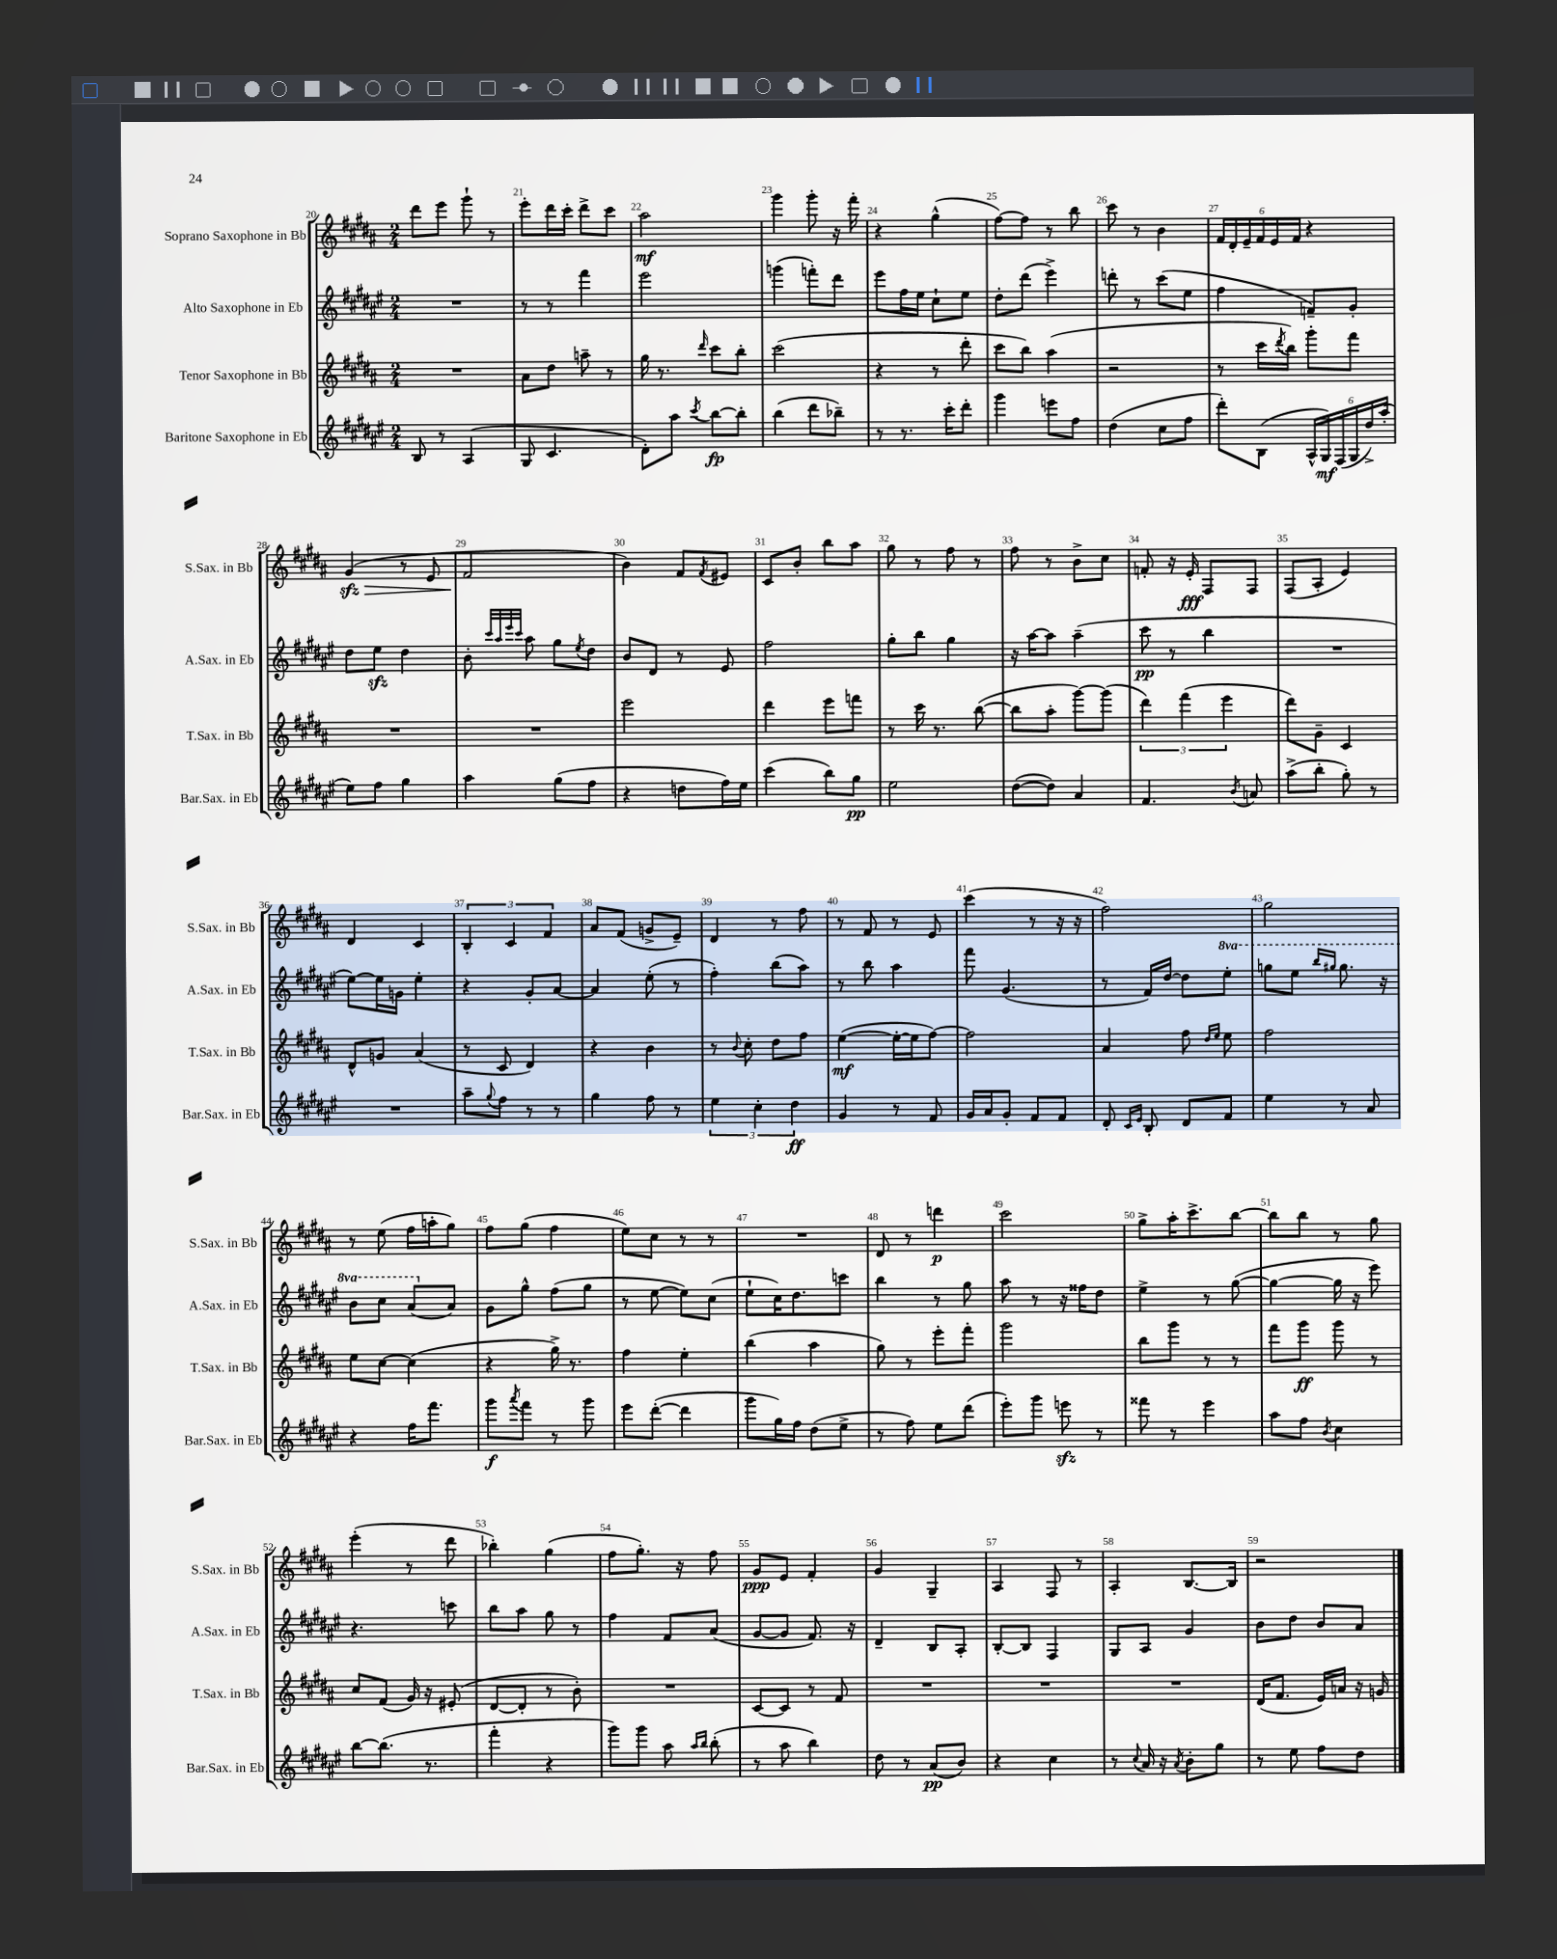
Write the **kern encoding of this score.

**kern	**dynam	**kern	**dynam	**kern	**dynam	**kern	**dynam
*part4	*part4	*part3	*part3	*part2	*part2	*part1	*part1
*staff4	*staff4	*staff3	*staff3	*staff2	*staff2	*staff1	*staff1
*I"Baritone Saxophone in Eb	*	*I"Tenor Saxophone in Bb	*	*I"Alto Saxophone in Eb	*	*I"Soprano Saxophone in Bb	*
*I'Bar.Sax. in Eb	*	*I'T.Sax. in Bb	*	*I'A.Sax. in Eb	*	*I'S.Sax. in Bb	*
*clefG2	*	*clefG2	*	*clefG2	*	*clefG2	*
*k[f#c#g#d#a#e#]	*	*k[f#c#g#d#a#]	*	*k[f#c#g#d#a#e#]	*	*k[f#c#g#d#a#]	*
*M2/4	*	*M2/4	*	*M2/4	*	*M2/4	*
=20	=20	=20	=20	=20	=20	=20	=20
8B/	.	2r	.	2r	.	8ddd#\L	.
8r	.	.	.	.	.	8eee\J	.
(4A#/	.	.	.	.	.	8ggg#`\	.
.	.	.	.	.	.	8r	.
=21	=21	=21	=21	=21	=21	=21	=21
8G#/	.	8a#\L	.	8r	.	8eee'\L	.
4.c#/	.	8dd#\J	.	8r	.	16ddd#\L	.
.	.	.	.	.	.	16ccc#'\JJ	.
.	.	8aan~\	.	4fff#\	.	8ddd#^\L	.
.	.	8r	.	.	.	8ccc#\J	.
=22	=22	=22	=22	=22	=22	=22	=22
8d#'\L)	.	16gg#\	.	2eee#\	.	2aa#\	mf
.	.	8.r	.	.	.	.	.
8aa#\J	.	.	.	.	.	.	.
8qccc#/	.	16qqddd#/	.	.	.	.	.
[8bb\L	fp	8ccc#\L	.	.	.	.	.
8bb'\J]	.	8bb'\J	.	.	.	.	.
=23	=23	=23	=23	=23	=23	=23	=23
(4bb\	.	(2ccc#\	.	(4gggn\	.	4ggg#\	.
8ddd#\L	.	.	.	8fffn'\L)	.	8ggg#'\	.
8bb-X~\J)	.	.	.	8ddd#\J	.	16r	.
.	.	.	.	.	.	16fff#'\	.
=24	=24	=24	=24	=24	=24	=24	=24
8r	.	4r	.	8eee#\L	.	4r	.
8.r	.	.	.	16ff#\L	.	.	.
.	.	.	.	16ee#\JJ	.	.	.
.	.	8r	.	8cc#`\L	.	(4gg#^^\	.
16ccc#'\KL	.	.	.	.	.	.	.
8ddd#'\J	.	8ddd#'\	.	8ee#\J	.	.	.
=25	=25	=25	=25	=25	=25	=25	=25
4ggg#\	.	8ccc#\L	.	8dd#'\L	.	[8ff#\L)	.
.	.	8bb\J)	.	(8ddd#\J	.	8ff#\J]	.
8eeen\L	.	(4aa#\	.	4eee#^\)	.	8r	.
8ff#\J	.	.	.	.	.	8bb\	.
=26	=26	=26	=26	=26	=26	=26	=26
(4dd#\	.	2r	.	8dddn'\	.	8ccc#\	.
.	.	.	.	8r	.	8r	.
8cc#\L	.	.	.	(8ccc#\L	.	4b\	.
8ff#\J	.	.	.	8ee#\J	.	.	.
=27	=27	=27	=27	=27	=27	=27	=27
8ddd#'\L)	.	8r	.	4ff#\	.	24f#/LL	.
.	.	.	.	.	.	24d#'/	.
.	.	.	.	.	.	24e~/	.
(8B\J	.	16ccc#\LL	.	.	.	24f#/	.
.	.	.	.	.	.	24e/	.
.	.	8qddd#/	.	.	.	.	.
.	.	16bb\JJ)	.	.	.	.	.
.	.	.	.	.	.	24f#/JJ	.
24A#^^/LL	.	8ggg#'\L	.	8fn~/L)	.	4r	.
24G#/)	mf	.	.	.	.	.	.
(24F#/	.	.	.	.	.	.	.
24G#/	.	8fff#\J	.	8g#'/J	.	.	.
24dd#^/)	.	.	.	.	.	.	.
(24aa#'/JJ	.	.	.	.	.	.	.
!!LO:LB:g=z
=28	=28	=28	=28	=28	=28	=28	=28
!	!	!	!	!	!	!	!LO:HP:b
8ee#\L)	.	2r	.	8dd#\L	.	(4g#zz/	>
8ff#\J	.	.	.	8ee#zz\J	.	.	.
4gg#\	.	.	.	4dd#\	.	8r	.
.	.	.	.	.	.	8e/	.
=29	=29	=29	=29	=29	=29	=29	=29
4aa#\	.	2r	.	8b'\	.	2f#/	.
.	.	.	.	32qqccc#/LLL	.	.	.
.	.	.	.	32qqaa#/	.	.	.
.	.	.	.	32qqeee#/	.	.	.
.	.	.	.	32qqccc#/JJJ	.	.	.
.	.	.	.	8aa#\	.	.	.
(8gg#\L	.	.	.	8gg#\L	.	.	.
.	.	.	.	8qee#/	.	.	.
8ff#\J	.	.	.	8dd#\J	.	.	.
.	.	.	.	.	.	.	]
=30	=30	=30	=30	=30	=30	=30	=30
4r	.	2eee\	.	8b/L	.	4b\)	.
.	.	.	.	8d#/J	.	.	.
8ddn\L	.	.	.	8r	.	8f#/L	.
.	.	.	.	.	.	8qf#/	.
16ff#\L)	.	.	.	8e#/	.	8e#X/J	.
16ee#\JJ	.	.	.	.	.	.	.
=31	=31	=31	=31	=31	=31	=31	=31
(4ccc#\	.	4ddd#\	.	2ff#\	.	8c#/L	.
.	.	.	.	.	.	8b'/J	.
8bb\L)	.	8eee\L	.	.	.	8bb\L	.
8gg#\J	pp	8fffn\J	.	.	.	8aa#\J	.
=32	=32	=32	=32	=32	=32	=32	=32
2ee#\	.	8r	.	8gg#'\L	.	8gg#\	.
.	.	16ccc#\	.	8bb\J	.	8r	.
.	.	8.r	.	.	.	.	.
.	.	.	.	4gg#\	.	8ff#\	.
.	.	([8bb\	.	.	.	8r	.
=33	=33	=33	=33	=33	=33	=33	=33
([8dd#\L	.	8bb\L]	.	16r	.	8ff#\	.
.	.	.	.	[16aa#\KL	.	.	.
8dd#\J])	.	8aa#'\J	.	8aa#\J]	.	8r	.
4a#/	.	[8ggg#\L)	.	(4aa#~\	.	8b^\L	.
.	.	(8ggg#\J]	.	.	.	8cc#\J	.
=34	=34	=34	=34	=34	=34	=34	=34
4.f#/	.	6ddd#\)	.	8ccc#\	pp	8fn'/	.
.	.	.	.	8r	.	16r	.
.	.	(6fff#\	.	.	.	.	.
.	.	.	.	.	.	16e'/	fff
.	.	.	.	4bb\	.	8F#/L	.
.	.	6eee\	.	.	.	.	.
8qb/	.	.	.	.	.	.	.
8an/	.	.	.	.	.	8F#/J	.
=35	=35	=35	=35	=35	=35	=35	=35
(8aa#^\L	.	8ddd#\L)	.	2r	.	(8F#/L	.
8bb'\J	.	8g#~\J	.	.	.	8A#'/J	.
8gg#'\)	.	4c#/	.	.	.	4e/)	.
8r	.	.	.	.	.	.	.
!!LO:LB:g=z
=36	=36	=36	=36	=36	=36	=36	=36
2r	.	8d#^^/L	.	[8ee#\L)	.	4d#/	.
.	.	8gn/J	.	16ee#\L]	.	.	.
.	.	.	.	16gn\JJ	.	.	.
.	.	(4a#/	.	4ee#'\	.	4c#/	.
=37	=37	=37	=37	=37	=37	=37	=37
8aa#~\L	.	8r	.	4r	.	6B'/	.
8qqgg#/	.	.	.	.	.	.	.
8ff#\J	.	8c#/	.	.	.	.	.
.	.	.	.	.	.	6c#/	.
8r	.	4d#/)	.	8g#'/L	.	.	.
.	.	.	.	.	.	6f#/	.
8r	.	.	.	[8a#/J	.	.	.
=38	=38	=38	=38	=38	=38	=38	=38
4gg#\	.	4r	.	4a#/]	.	8a#/L	.
.	.	.	.	.	.	(8f#/J	.
8ff#\	.	4b\	.	(8ee#'\	.	8gn^/L	.
8r	.	.	.	8r	.	8e~/J)	.
=39	=39	=39	=39	=39	=39	=39	=39
6ee#\	.	8r	.	4ff#'\)	.	4d#/	.
.	.	8qqb/	.	.	.	.	.
.	.	8cc#'\	.	.	.	.	.
6cc#'\	.	.	.	.	.	.	.
.	.	8dd#\L	.	(8bb\L	.	8r	.
6dd#\	ff	.	.	.	.	.	.
.	.	8ff#\J	.	8aa#\J)	.	8ff#\	.
=40	=40	=40	=40	=40	=40	=40	=40
4g#/	.	([4ee\	mf	8r	.	8r	.
.	.	.	.	8bb\	.	8f#/	.
8r	.	16ee'\LL_	.	4aa#\	.	8r	.
.	.	16ee\J]	.	.	.	.	.
8f#/	.	[8ff#\J)	.	.	.	8e/	.
=41	=41	=41	=41	=41	=41	=41	=41
16g#/LL	.	2ff#\]	.	8fff#\	.	(4ccc#\	.
16a#/J	.	.	.	.	.	.	.
8g#'/J	.	.	.	(4.g#/	.	.	.
8f#/L	.	.	.	.	.	8r	.
8f#/J	.	.	.	.	.	16r	.
.	.	.	.	.	.	16r	.
=42	=42	=42	=42	=42	=42	=42	=42
8d#'/	.	4a#/	.	8r	.	2ff#\)	.
16qqc#/LL	.	.	.	.	.	.	.
16qqe#/JJ	.	.	.	.	.	.	.
8B'/	.	.	.	16f#/LL)	.	.	.
.	.	.	.	[16dd#/JJ	.	.	.
8d#/L	.	8ff#\	.	8dd#\L]	.	.	.
.	.	16qqdd#/LL	.	.	.	.	.
.	.	16qqee/JJ	.	.	.	.	.
*	*	*	*	*8va	*	*	*
8f#/J	.	8ee\	.	8eee#'\J	.	.	.
=43	=43	=43	=43	=43	=43	=43	=43
4ee#\	.	2ff#\	.	8gggn\L	.	2gg#\	.
.	.	.	.	8eee#\J	.	.	.
.	.	.	.	16qqbbb/LL	.	.	.
.	.	.	.	16qqggg#X/JJ	.	.	.
8r	.	.	.	8.ggg#\	.	.	.
8a#/	.	.	.	.	.	.	.
.	.	.	.	16r	.	.	.
!!LO:LB:g=z
=44	=44	=44	=44	=44	=44	=44	=44
4r	.	8ee\L	.	8bb\L	.	8r	.
.	.	[8cc#\J	.	8ccc#\J	.	(8ee\	.
16ff#\KL	.	(4cc#\]	.	(8aa#/L	.	16ff#\LL	.
8.fff#\J	.	.	.	.	.	16aan'\J	.
*	*	*	*	*X8va	*	*	*
.	.	.	.	8a#/J)	.	8gg#\J)	.
=45	=45	=45	=45	=45	=45	=45	=45
8ggg#\L	f	4r	.	8g#\L	.	8ff#\L	.
8qaaa#/	.	.	.	.	.	.	.
8fff#\J	.	.	.	8gg#^^\J	.	(8gg#\J	.
8r	.	16gg#^\)	.	(8ff#\L	.	4ff#\	.
.	.	8.r	.	.	.	.	.
8ggg#\	.	.	.	8gg#\J	.	.	.
=46	=46	=46	=46	=46	=46	=46	=46
8eee#\L	.	4ff#\	.	8r	.	8ee\L)	.
([8ddd#'\J	.	.	.	[8ee#\	.	8cc#\J	.
4ddd#\]	.	4ee'\	.	8ee#\L])	.	8r	.
.	.	.	.	(8cc#\J	.	8r	.
=47	=47	=47	=47	=47	=47	=47	=47
8ggg#\L	.	(4bb\	.	8ee#`\L	.	2r	.
16gg#\L)	.	.	.	16cc#\K)	.	.	.
16ff#\JJ	.	.	.	8.dd#\	.	.	.
(8dd#\L	.	4aa#\	.	.	.	.	.
8ee#^\J	.	.	.	8cccn\J	.	.	.
=48	=48	=48	=48	=48	=48	=48	=48
8r	.	8gg#\)	.	4bb\	.	8d#/	.
8ff#\)	.	8r	.	.	.	8r	.
8ee#\L	.	8eee'\L	.	8r	.	4dddn\	p
(8ddd#\J	.	8fff#'\J	.	8gg#\	.	.	.
=49	=49	=49	=49	=49	=49	=49	=49
8eee#'\L)	.	2ggg#\	.	8aa#\	.	2ccc#\	.
8ggg#\J	.	.	.	8r	.	.	.
8eeenzz\	.	.	.	16r	.	.	.
.	.	.	.	16ff##X\KL	.	.	.
8r	.	.	.	8dd#\J	.	.	.
=50	=50	=50	=50	=50	=50	=50	=50
8fff##X\	.	8bb\L	.	4ee#^\	.	8gg#^\L	.
8r	.	8ggg#\J	.	.	.	16aa#'\K	.
.	.	.	.	.	.	8.ccc#^\	.
4eee#\	.	8r	.	8r	.	.	.
.	.	8r	.	([8gg#\	.	[8bb\J	.
=51	=51	=51	=51	=51	=51	=51	=51
8aa#\L	.	8fff#\L	.	4gg#\_	.	8bb\L]	.
8ff#\J	.	8ggg#\J	ff	.	.	8bb\J	.
8qb/	.	.	.	.	.	.	.
4cc#\	.	8ggg#\	.	16gg#\]	.	8r	.
.	.	.	.	16r	.	.	.
.	.	8r	.	8eee#\)	.	8gg#\	.
!!LO:LB:g=z
=52	=52	=52	=52	=52	=52	=52	=52
[8bb\L	.	8cc#/L	.	4.r	.	(4eee'\	.
(8.bb\J]	.	(8f#/J	.	.	.	.	.
.	.	16g#/)	.	.	.	8r	.
8.r	.	16r	.	.	.	.	.
.	.	(8e#X'/	.	8cccn\	.	8ddd#\	.
=53	=53	=53	=53	=53	=53	=53	=53
4fff#'\	.	[8d#/L	.	8bb\L	.	4bb-X'\)	.
.	.	8d#'/J]	.	8aa#\J	.	.	.
4r	.	8r	.	8gg#\	.	(4gg#\	.
.	.	8b'\)	.	8r	.	.	.
=54	=54	=54	=54	=54	=54	=54	=54
8ggg#\L)	.	2r	.	4ff#\	.	8ff#\L	.
8ggg#\J	.	.	.	.	.	8.gg#'\J)	.
8aa#\	.	.	.	8f#/L	.	.	.
.	.	.	.	.	.	16r	.
16qqaa#/LL	.	.	.	.	.	.	.
16qqbb/JJ	.	.	.	.	.	.	.
(8bb'\	.	.	.	(8a#/J	.	8ff#\	.
=55	=55	=55	=55	=55	=55	=55	=55
8r	.	[8c#/L	.	[8g#/L	.	8g#/L	ppp
8aa#\	.	8c#/J]	.	8g#/J]	.	8e/J	.
4bb\)	.	8r	.	8.f#/)	.	4f#'/	.
.	.	8f#/	.	.	.	.	.
.	.	.	.	16r	.	.	.
=56	=56	=56	=56	=56	=56	=56	=56
8dd#\	.	2r	.	4d#~/	.	4g#/	.
8r	.	.	.	.	.	.	.
(8a#/L	pp	.	.	8B/L	.	4G#~/	.
8b/J)	.	.	.	8A#'/J	.	.	.
=57	=57	=57	=57	=57	=57	=57	=57
4r	.	2r	.	[8B'/L	.	4A#/	.
.	.	.	.	8B/J]	.	.	.
4cc#\	.	.	.	4F#/	.	8F#/	.
.	.	.	.	.	.	8r	.
=58	=58	=58	=58	=58	=58	=58	=58
8r	.	2r	.	8G#/L	.	4A#'/	.
8qqcc#/	.	.	.	.	.	.	.
16a#/	.	.	.	8A#/J	.	.	.
16r	.	.	.	.	.	.	.
8qa#/	.	.	.	.	.	.	.
8b'\L	.	.	.	4g#/	.	[8.B/L	.
8gg#\J	.	.	.	.	.	.	.
.	.	.	.	.	.	16B/Jk]	.
=59	=59	=59	=59	=59	=59	=59	=59
8r	.	(16d#/KL	.	8b\L	.	2r	.
.	.	8.f#/J	.	.	.	.	.
8ee#\	.	.	.	8dd#\J	.	.	.
8ff#\L	.	16e/LL)	.	8b/L	.	.	.
.	.	16an/JJ	.	.	.	.	.
8dd#\J	.	16r	.	8a#/J	.	.	.
.	.	16gn/	.	.	.	.	.
==	==	==	==	==	==	==	==
*-	*-	*-	*-	*-	*-	*-	*-
